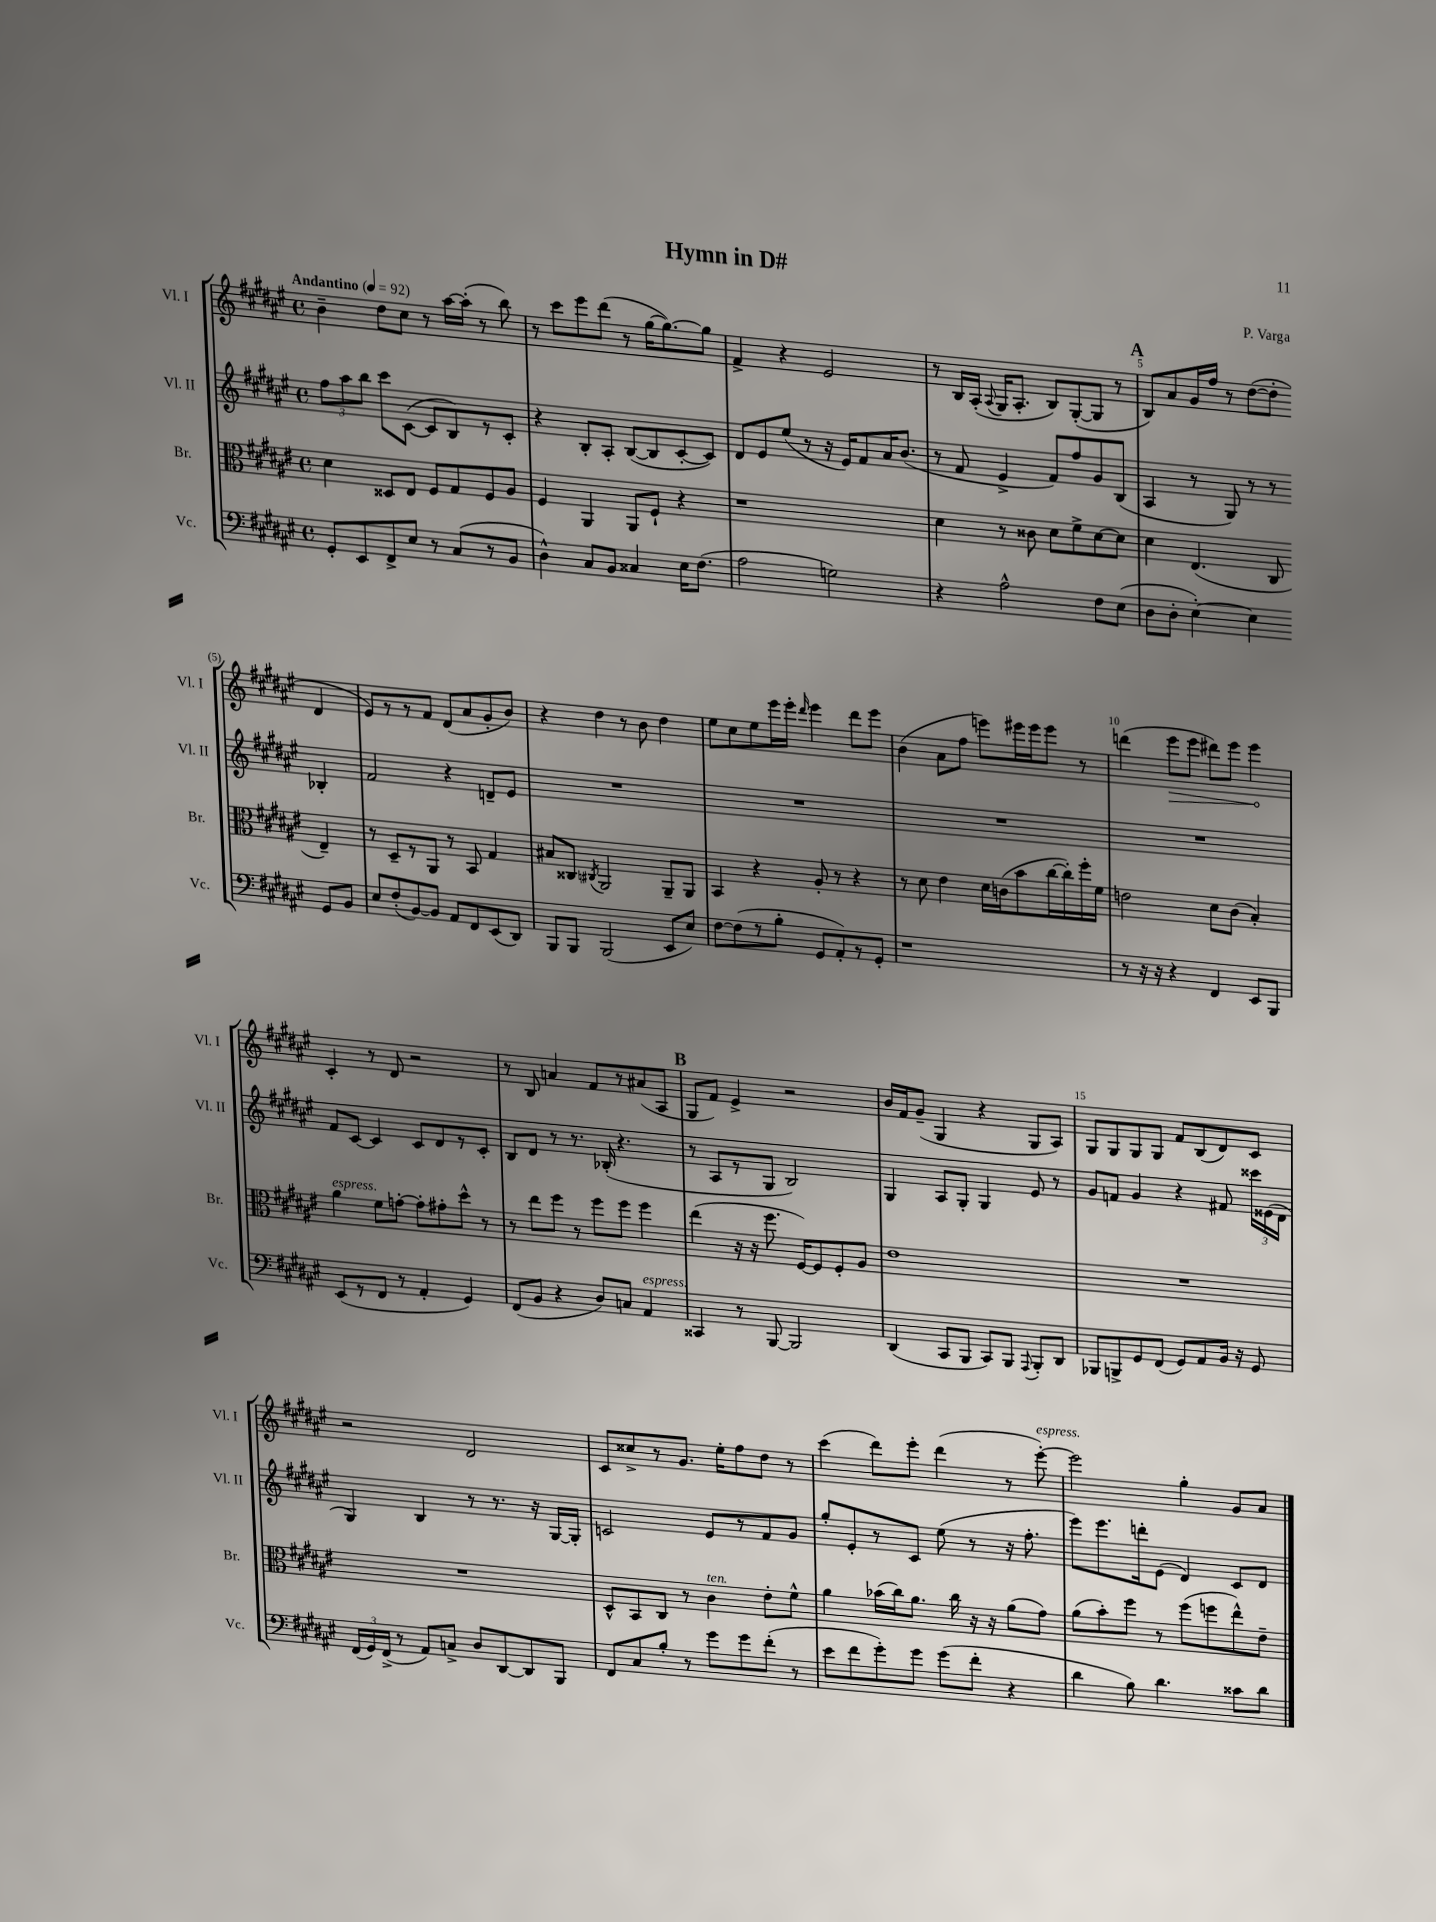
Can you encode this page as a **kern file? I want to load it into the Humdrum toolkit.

**kern	**kern	**kern	**kern
*staff4	*staff3	*staff2	*staff1
*clefF4	*clefC3	*clefG2	*clefG2
*k[f#c#g#d#a#e#]	*k[f#c#g#d#a#e#]	*k[f#c#g#d#a#e#]	*k[f#c#g#d#a#e#]
*M4/4	*M4/4	*M4/4	*M4/4
*met(c)	*met(c)	*met(c)	*met(c)
*MM92	*MM92	*MM92	*MM92
8GG#'/L	4d#\	12ff#\L	4b~\
.	.	12aa#\	.
8EE#/	.	.	.
.	.	12bb\J	.
8FF#^/	8D##/L	8ccc#\L	8dd#\L
8E#/J	8E#/J	([8c#\J	8cc#\J
8r	8F#/L	8c#/]L	8r
(8C#/L	8G#/	8B/)	[16aa#\LL
.	.	.	(16aa#'\]JJ
8r	8F#/	8r	8r
8BB/J	8A#/J	8c#'/J	8bb\)
=	=	=	=
4D#^^\)	4F#/	4r	8r
.	.	.	8ccc#\L
8C#/L	4AA#/	8B'/L	8eee#\
8BB/J	.	8A#'/J	(8ddd#\J
4C##/	8AA#/L	([8B/L	8r
.	8F#`/J	8B/]	[16gg#\LK
.	.	.	8.gg#\_)
16E#\LK	4r	[8c#'/	.
(8.F#\J	.	.	.
.	.	8c#/]J)	8gg#\]J
=	=	=	=
2A#\	1r	8d#/L	4f#^/
.	.	8e#/	.
.	.	(8ee#/J	4r
.	.	8r	.
2G\)	.	16r	2e#/
.	.	16e#/LK)	.
.	.	8f#/	.
.	.	16a#/K	.
.	.	(8.b/J	.
=	=	=	=
4r	4d#\	8r	8r
.	.	8f#/	16B/LL
.	.	.	(16A#'/JJ
.	.	.	8qqA#/
2A#^^\	8r	4e#^/	16G#/LK
.	.	.	8.A#'/J
.	8c##\	.	.
.	8d#\L	8f#/L)	8B/L)
.	8f#^\	8ff#/	([8G#'/
8F#\L	[8d#\	8g#/	8G#/]J
(8E#\J	8d#\]J	(8B/J	8r
=	=	=	=
8D#\L	4d#\	4A#/	8B/L)
8D#'\J	.	.	8a#/
[4E#'\)	(4.E#/	8r	16g#/L
.	.	.	16ff#/JJ
.	.	8G#/)	8r
4E#\]	.	8r	([8dd#\L
.	8C#/	8r	8dd#'\]J
8GG#/L	4E#~/)	4B-'/	4d#/
8BB/J	.	.	.
=	=	=	=
8E#/L	8r	2f#/	8e#/L)
(8F#'/	8D#~/L	.	8r
[8BB/)	8r	.	8r
8BB/]J	8AA#/J	.	8f#/J
8AA#/L	8r	4r	(8d#/L
8FF#/	8BB/	.	8a#/
(8EE#/	4G#/	8d~/L	8g#'/
8DD#/J)	.	8e#/J	8b/J)
=	=	=	=
8BBB/L	8B#/L	1r	4r
8BBB/J	8C##/J	.	.
.	8qC#/	.	.
(2BBB/	2AA#/	.	4dd#\
.	.	.	8r
.	.	.	8b\
8EE#/L	8AA#~/L	.	4dd#\
8E#/J)	8AA#/J	.	.
=	=	=	=
[8F#\L	4BB/	1r	8ee#\L
(8F#\]	.	.	8cc#\
8r	4r	.	8ee#\
8B'\J	.	.	16eee#\L
.	.	.	16eee#'\JJ
.	.	.	16qqddd#/
8GG#/L	8A#'/	.	4eee#\
8AA#'/)	8r	.	.
8r	4r	.	8ddd#\L
8GG#'/J	.	.	8eee#\J
=	=	=	=
1r	8r	1r	(4b\
.	8d#\	.	.
.	4e#\	.	8a#\L
.	.	.	8ff#\J
.	16d#\LL	.	8eee\L)
.	(16c\J	.	.
.	8b\	.	16eee#\L
.	.	.	16eee#\J
.	[16cc#\L	.	8eee#\J
.	16cc#'\])	.	.
.	16ff#'\	.	8r
.	16f#\JJ	.	.
=	=	=	=
8r	2e\	1r	(4ddd\
16r	.	.	.
16r	.	.	.
4r	.	.	8eee#\L
.	.	.	8eee#\J
4FF#/	8d#\L	.	8ddd#\L)
.	(8c#\J	.	8eee#\J
8EE#/L	4B'/)	.	4eee#\
8BBB/J	.	.	.
=	=	=	=
(8EE#/L	4a#\	8f#/L	4c#'/
8r	.	[8c#/J	.
8FF#/J	8f#\L	4c#/]	8r
8r	[8g'\J	.	8d#/
4AA#'/	8g'\]L	8c#/L	2r
.	8g#'\	8d#/	.
4GG#/)	8dd#^^\J	8r	.
.	8r	8c#'/J	.
=	=	=	=
(8FF#/L	8r	8B/L	8r
8BB/J	8ee#\L	8d#/J	8B/
4r	8ff#\J	8r	4a/
.	8r	8.r	.
8D#/L)	8ff#\L	.	8f#/L
.	.	(16B-'/	.
8C/J	8ff#\J	4.r	8r
4AA#/	4ff#\	.	(8a#/
.	.	.	8A#/J
=	=	=	=
4CC##/	(4ee#\	8r	8G#/L
.	.	8A#/L	8f#/J)
8r	16r	8r	4e#^/
.	16r	.	.
[8BBB/	8.ff#\	8G#/J	.
2BBB/]	.	2B/)	2r
.	[16F#/LK)	.	.
.	8F#/]	.	.
.	8F#'/	.	.
.	8A#/J	.	.
=	=	=	=
(4DD#/	1e#	4G#/	16b/LL
.	.	.	16f#/J
.	.	.	(8g#~/J
8CC#/L	.	8A#/L	4G#/
8BBB/J	.	8G#'/J	.
8CC#/L)	.	4G#/	4r
8BBB/J	.	.	.
8qqAAA#/	.	.	.
8BBB'/L	.	8e#/	8G#/L
8DD#/J	.	8r	8A#/J)
=	=	=	=
8BBB-/L	1r	8g#/L	8G#/L
8BBB^/	.	8f/J	8G#/
8GG#/	.	4g#/	8G#/
(8FF#/J	.	.	8G#/J
8GG#/L)	.	4r	8f#/L
8AA#/	.	.	(8B/
16BB/Jk	.	8f#/	8d#/)
16r	.	.	.
8GG#/	.	24ccc##\LL	8c#/J
.	.	(24e##\	.
.	.	24d#\JJ	.
=	=	=	=
(24FF#/LL	1r	4G#/)	2r
24GG#/)	.	.	.
(24FF#^/JJ	.	.	.
8r	.	.	.
8AA#/L)	.	4B/	.
8C^/J	.	.	.
8D#/L	.	8r	2d#/
[8DD#/	.	8.r	.
8DD#/]	.	.	.
.	.	16r	.
8BBB/J	.	[16G#/LL	.
.	.	16G#'/]JJ	.
=	=	=	=
8FF#/L	8D#^^/L	2c/	8c#/L
8C#/	8BB/	.	8cc##^/
8B'/J	8C#/J	.	8r
8r	8r	.	8.g#/J
8g#\L	4c#\	8e#/L	.
.	.	.	16ee#'\LK
8g#\	.	8r	8ff#\
(8f#'\J	8e#'\L	8f#/	8dd#\J
8r	8f#^^\J	8g#/J	8r
=	=	=	=
8e#\L	4a#\	8gg#'/L	(4ccc#\
8f#\	.	8e#'/	.
8g#'\)	(16b-\LL	8r	8ddd#\L)
.	16cc#\J)	.	.
8g#\J	8.a#\J	8c#/J	8eee#'\J
(8g#\L	.	(8ee#\	(4ddd#\
.	16cc#\	.	.
8f#'\J	16r	8r	.
.	16r	.	.
4r	(8a#\L	16r	8r
.	.	8.ff#'\	.
.	8g#\J)	.	[8eee#'\)
=	=	=	=
4d#\	(8a#\L	8eee#\L)	2eee#\]
.	8b'\)	8.eee#\	.
8B\)	8ff#\J	.	.
.	.	16ddd'\k	.
4.d#\	8r	(8e#\J	.
.	(8ff#\L	4d#/)	4gg#'\
.	8ff\	.	.
8c##\L	8ee#^^\)	8c#/L	8g#/L
8d#\J	8e#~\J	8d#/J	8a#/J
==	==	==	==
*-	*-	*-	*-
